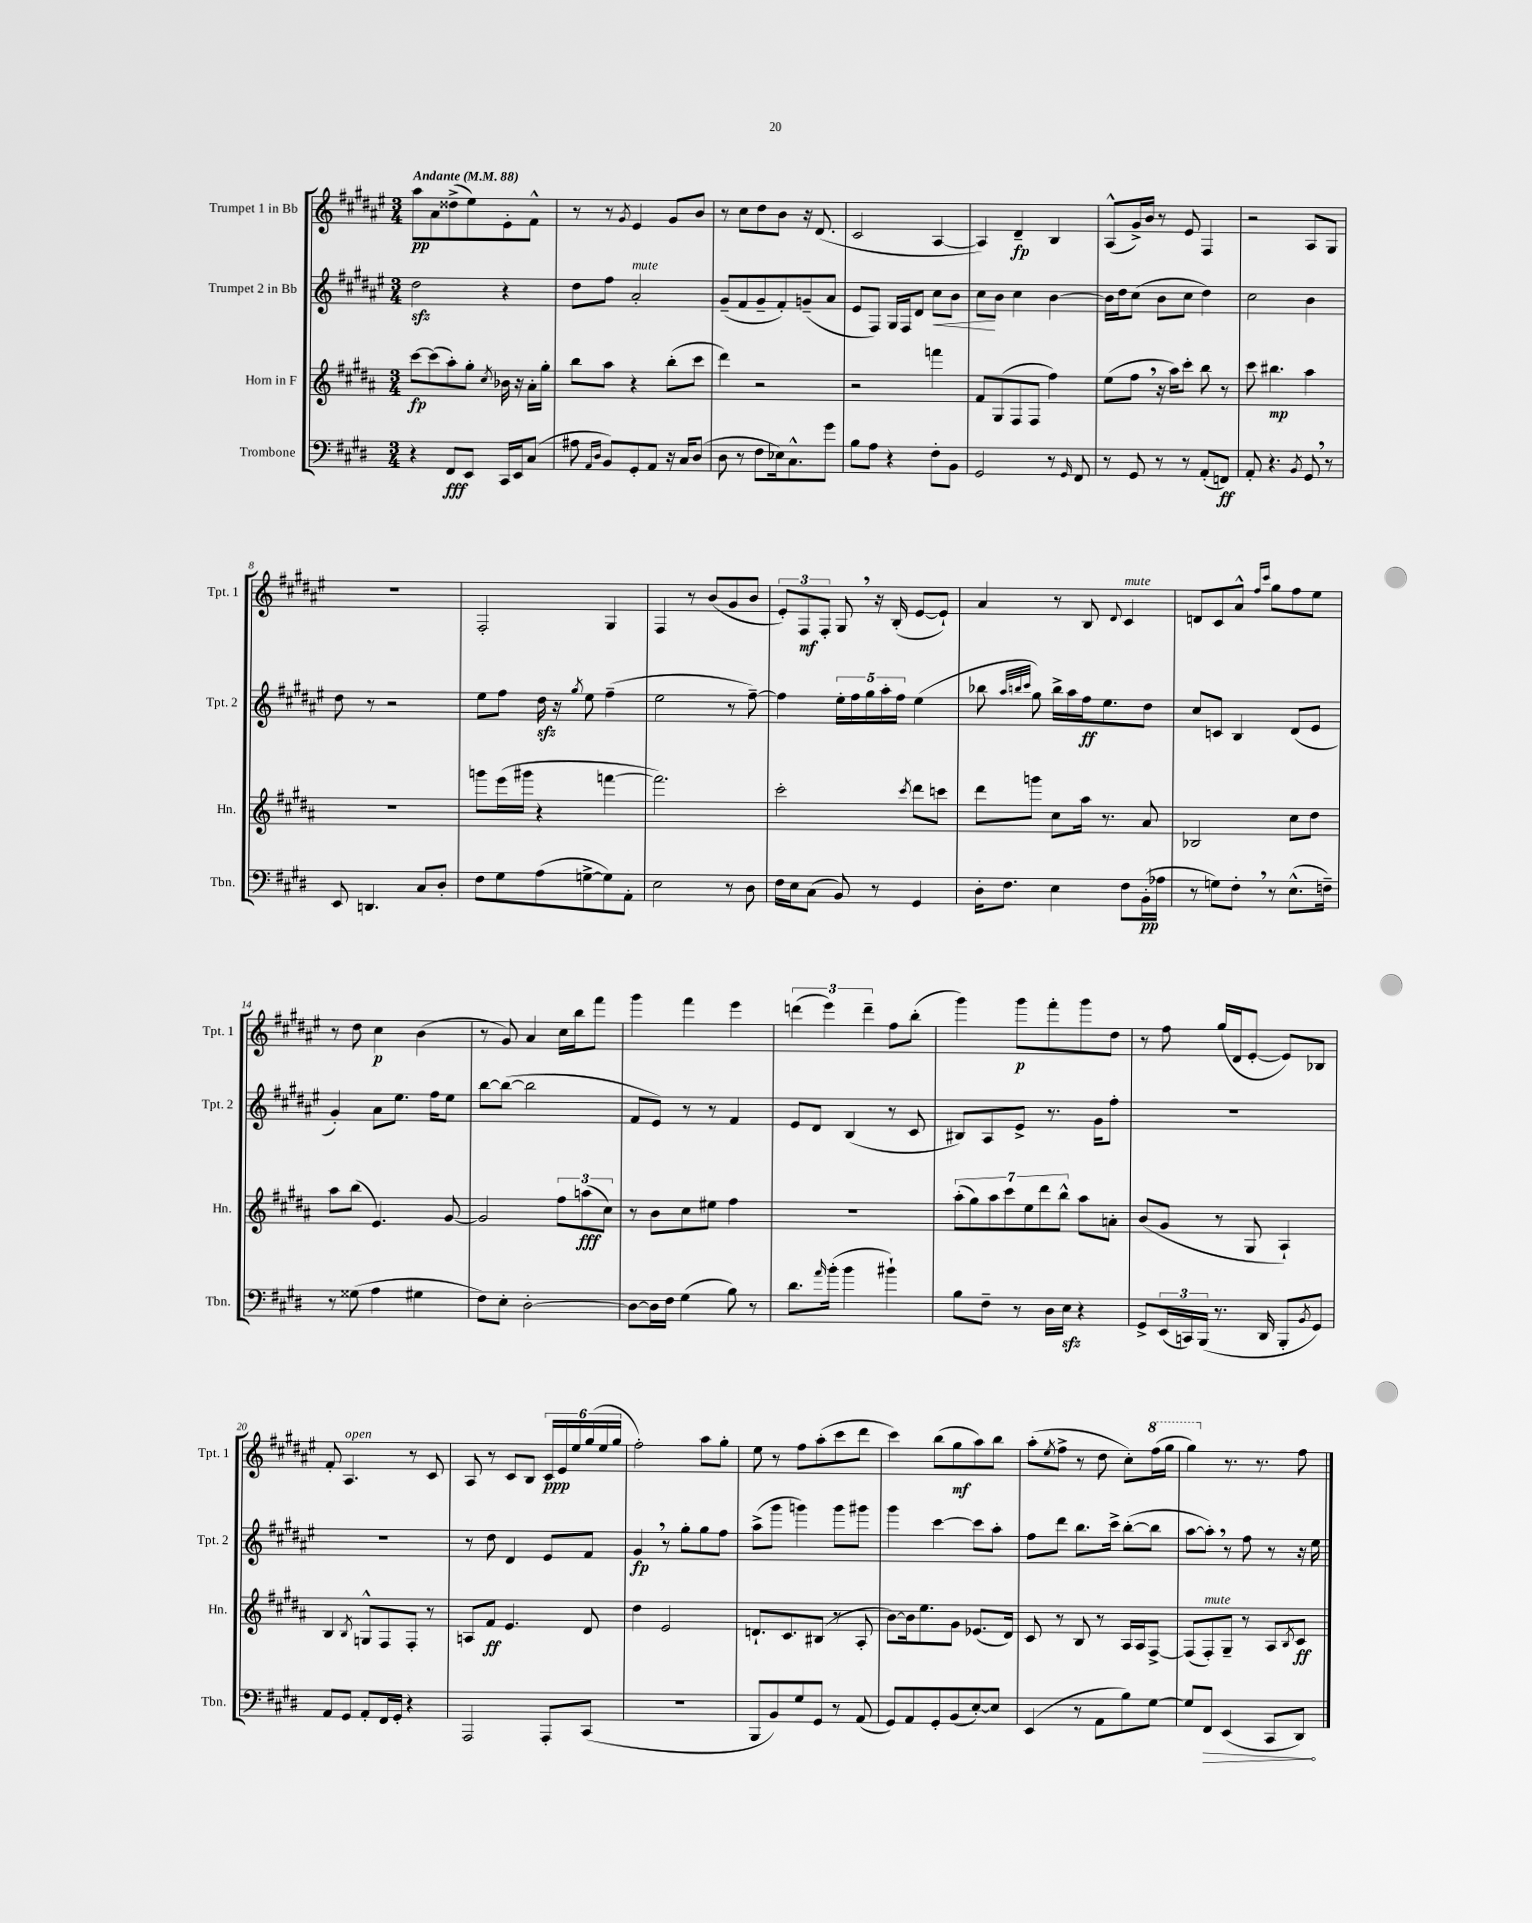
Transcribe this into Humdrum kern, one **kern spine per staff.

**kern	**dynam	**kern	**dynam	**kern	**dynam	**kern	**dynam
*part4	*part4	*part3	*part3	*part2	*part2	*part1	*part1
*staff4	*staff4	*staff3	*staff3	*staff2	*staff2	*staff1	*staff1
*I"Trombone	*	*I"Horn in F	*	*I"Trumpet 2 in Bb	*	*I"Trumpet 1 in Bb	*
*I'Tbn.	*	*I'Hn.	*	*I'Tpt. 2	*	*I'Tpt. 1	*
*clefF4	*	*clefG2	*	*clefG2	*	*clefG2	*
*k[f#c#g#d#]	*	*k[f#c#g#d#a#]	*	*k[f#c#g#d#a#e#]	*	*k[f#c#g#d#a#e#]	*
*M3/4	*	*M3/4	*	*M3/4	*	*M3/4	*
*MM88	*	*MM88	*	*MM88	*	*MM88	*
=1	=1	=1	=1	=1	=1	=1	=1
!	!	!	!	!	!	!LO:TX:a:B:t=Andante	!
4r	.	[8ccc#\L	fp	2dd#zz\	.	8aa#\L	pp
.	.	(8ccc#\]	.	.	.	8a#\	.
8FF#/L	fff	8aa#'\)	.	.	.	(8dd##X^\	.
8EE/J	.	8gg#'\J	.	.	.	8ee#\)	.
.	.	8qcc#/	.	.	.	.	.
16CC#/LL	.	16b-X\	.	4r	.	8e#'\	.
16EE/J	.	16r	.	.	.	.	.
(8C#/J	.	16a#'\LL	.	.	.	8f#^^\J	.
.	.	16gg#'\JJ	.	.	.	.	.
=2	=2	=2	=2	=2	=2	=2	=2
8A#X\	.	8bb\L	.	8dd#\L	.	8r	.
16qqAA/LL	.	.	.	.	.	.	.
16qqD#/JJ	.	.	.	.	.	.	.
8BB/L)	.	8aa#\J	.	8ff#\J	.	8r	.
.	.	.	.	.	.	8qg#/	.
!	!	!	!	!LO:TX:a:i:t=mute	!	!	!
8GG#'/	.	4r	.	2a#'/	.	4e#/	.
8AA/J	.	.	.	.	.	.	.
16r	.	(8bb'\L	.	.	.	8g#/L	.
16C#/KL	.	.	.	.	.	.	.
(8D#/J	.	8ccc#\J	.	.	.	8b/J	.
=3	=3	=3	=3	=3	=3	=3	=3
8D#\	.	4ddd#\)	.	(8g#~/L	.	8r	.
8r	.	.	.	8f#/	.	8cc#\L	.
8F#\L	.	2r	.	8g#~/	.	8dd#\	.
16E-X\k)	.	.	.	8f#'/)	.	8b\J	.
8.C#^^\	.	.	.	.	.	.	.
.	.	.	.	(8gn~/	.	16r	.
.	.	.	.	.	.	(8.d#/	.
8g#\J	.	.	.	8a#/J	.	.	.
=4	=4	=4	=4	=4	=4	=4	=4
8B\L	.	2r	.	8e#/L	.	2c#/	.
8A\J	.	.	.	8F#/J)	.	.	.
4r	.	.	.	16G#/LL	.	.	.
.	.	.	.	16F#/J	.	.	.
.	.	.	.	8d#/J	.	.	.
!	!	!	!	!	!LO:HP:b	!	!
8F#'\L	.	4fffn\	.	8cc#\L	<	[4A#/	.
8BB\J	.	.	.	8b\J	.	.	.
=5	=5	=5	=5	=5	=5	=5	=5
2GG#/	.	8f#/L	.	8cc#\L	.	4A#/])	.
.	.	(8G#/	.	8b\J	[	.	.
.	.	8F#/	.	4cc#\	.	4d#~/	fp
.	.	8F#/J	.	.	.	.	.
8r	.	4ff#\)	.	[4b\	.	4B/	.
16qqGG#/	.	.	.	.	.	.	.
8FF#/	.	.	.	.	.	.	.
=6	=6	=6	=6	=6	=6	=6	=6
8r	.	(8ee\L	.	16b\LL]	.	(8A#^^/L	.
.	.	.	.	16dd#\J	.	.	.
8GG#/	.	8ff#,\J	.	(8cc#\J	.	16g#^/L)	.
.	.	.	.	.	.	16b/JJ	.
8r	.	16r	.	8b\L	.	8r	.
.	.	16aa#\KL)	.	.	.	.	.
8r	.	8ccc#'\J	.	8cc#\J	.	8e#/	.
(8AA'/L	.	8bb\	.	4dd#\)	.	4F#/	.
8FFn/J)	ff	8r	.	.	.	.	.
=7	=7	=7	=7	=7	=7	=7	=7
8AA'/	.	8ccc#\	.	2cc#\	.	2r	.
4.r	.	4.bb#X\	mp	.	.	.	.
8qBB/	.	.	.	.	.	.	.
8GG#,/	.	4aa#\	.	4b\	.	8A#/L	.
8r	.	.	.	.	.	8G#/J	.
!!LO:LB:g=z
=8	=8	=8	=8	=8	=8	=8	=8
8EE/	.	2.r	.	8dd#\	.	2.r	.
4.DDn/	.	.	.	8r	.	.	.
.	.	.	.	2r	.	.	.
8C#/L	.	.	.	.	.	.	.
8D#'/J	.	.	.	.	.	.	.
=9	=9	=9	=9	=9	=9	=9	=9
8F#\L	.	8gggn\L	.	8ee#\L	.	2F#'/	.
8G#\	.	(16eee\L	.	8ff#\J	.	.	.
.	.	16ggg#X\JJ	.	.	.	.	.
(8A\	.	4r	.	16dd#zz\	.	.	.
.	.	.	.	16r	.	.	.
.	.	.	.	8qgg#/	.	.	.
[8Gn^\	.	.	.	8ee#\	.	.	.
8G\])	.	[4fffn\	.	(4ff#~\	.	4G#/	.
8AA'\J	.	.	.	.	.	.	.
=10	=10	=10	=10	=10	=10	=10	=10
2E\	.	2.fff\])	.	2ee#\	.	4F#/	.
.	.	.	.	.	.	8r	.
.	.	.	.	.	.	(8b/L	.
8r	.	.	.	8r	.	8g#/	.
8D#\	.	.	.	[8ff#~\)	.	8b/J	.
=11	=11	=11	=11	=11	=11	=11	=11
16F#\LL	.	2ccc#'\	.	4ff#\]	.	12e#'/L)	.
16E\J	.	.	.	.	.	.	.
.	.	.	.	.	.	12F#/	mf
(8C#\J	.	.	.	.	.	.	.
.	.	.	.	.	.	12F#'/J	.
8BB/)	.	.	.	20ee#'\LL	.	8G#,/	.
.	.	.	.	20ff#\	.	.	.
.	.	.	.	20gg#\	.	.	.
8r	.	.	.	.	.	16r	.
.	.	.	.	20aa#'\	.	.	.
.	.	.	.	.	.	(16B'/	.
.	.	.	.	20ff#\JJ	.	.	.
.	.	8qccc#/	.	.	.	.	.
4GG#/	.	8ddd#\L	.	(4ee#\	.	[8e#/L	.
.	.	8cccn\J	.	.	.	8e#`/J])	.
=12	=12	=12	=12	=12	=12	=12	=12
16D#'\KL	.	8ddd#\L	.	8bb-X\	.	4a#/	.
8.F#\J	.	.	.	.	.	.	.
.	.	.	.	32qqaa#/LLL	.	.	.
.	.	.	.	32qqbbn/	.	.	.
.	.	.	.	32qqccc#/JJJ	.	.	.
.	.	8gggn\J	.	8gg#\)	.	.	.
4E\	.	8cc#\L	.	16bb^\LL	.	8r	.
.	.	.	.	16aa#\	.	.	.
.	.	16aa#\Jk	.	16ff#\J	ff	8B/	.
.	.	8.r	.	8.ee#\	.	.	.
.	.	.	.	.	.	8qqd#/	.
!	!	!	!	!	!	!LO:TX:a:i:t=mute	!
8F#\L	.	.	.	.	.	4c#/	.
(16BB'\L	pp	8a#/	.	8dd#\J	.	.	.
16A-X\JJ	.	.	.	.	.	.	.
=13	=13	=13	=13	=13	=13	=13	=13
8r	.	2B-X/	.	8cc#/L	.	8dn/L	.
8Gn\L)	.	.	.	8cn/J	.	8c#/	.
8F#',\J	.	.	.	4B/	.	8a#^^/J	.
.	.	.	.	.	.	16qqff#/LL	.
.	.	.	.	.	.	16qqccc#/JJ	.
8r	.	.	.	.	.	8gg#\L	.
(8.E^^\L	.	8cc#\L	.	(8d#/L	.	8ff#\	.
.	.	8dd#\J	.	8e#/J	.	8ee#\J	.
16Fn~\Jk)	.	.	.	.	.	.	.
!!LO:LB:g=z
=14	=14	=14	=14	=14	=14	=14	=14
8r	.	8aa#\L	.	4g#'/)	.	8r	.
(8G##X\	.	(8bb\J	.	.	.	8dd#\	.
4A\	.	4.e/)	.	8a#\L	.	4cc#\	p
.	.	.	.	8.ee#\J	.	.	.
4G#X\	.	.	.	.	.	(4b\	.
.	.	.	.	16ff#\KL	.	.	.
.	.	[8g#/	.	8ee#\J	.	.	.
=15	=15	=15	=15	=15	=15	=15	=15
8F#\L)	.	2g#/]	.	[8bb\L	.	8r	.
8E'\J	.	.	.	(8bb\J_	.	8g#/)	.
[2D#'\	.	.	.	2bb\]	.	4a#/	.
.	.	12ff#\L	.	.	.	16cc#\LL	.
.	.	.	.	.	.	16bb\J	.
.	.	(12aan\	fff	.	.	.	.
.	.	.	.	.	.	8fff#\J	.
.	.	12cc#\J)	.	.	.	.	.
=16	=16	=16	=16	=16	=16	=16	=16
8D#\L_	.	8r	.	8f#/L	.	4ggg#\	.
16D#\L]	.	8b\L	.	8e#/J)	.	.	.
16F#\JJ	.	.	.	.	.	.	.
(4G#\	.	8cc#\	.	8r	.	4fff#\	.
.	.	8ee#X\J	.	8r	.	.	.
8B\)	.	4ff#\	.	4f#/	.	4eee#\	.
8r	.	.	.	.	.	.	.
=17	=17	=17	=17	=17	=17	=17	=17
8.d#\L	.	2.r	.	8e#/L	.	(6dddn\	.
.	.	.	.	8d#/J	.	.	.
.	.	.	.	.	.	6eee#\)	.
16qqa/	.	.	.	.	.	.	.
(16b'\Jk	.	.	.	.	.	.	.
4b\	.	.	.	(4B/	.	.	.
.	.	.	.	.	.	6ddd~\	.
4b#X`\)	.	.	.	8r	.	8ff#\L	.
.	.	.	.	8c#/	.	(8bb'\J	.
=18	=18	=18	=18	=18	=18	=18	=18
8B\L	.	(14aa#'\L	.	8B#X/L)	.	4ggg#\)	.
.	.	14gg#\)	.	.	.	.	.
8F#~\J	.	.	.	8A#/	.	.	.
.	.	14aa#\	.	.	.	.	.
.	.	14ccc#\	.	.	.	.	.
8r	.	.	.	8e#^/J	.	8ggg#\L	p
.	.	14ee\	.	.	.	.	.
.	.	14ddd#\	.	.	.	.	.
16D#\LL	.	.	.	8.r	.	8fff#'\	.
.	.	14bb^^\J	.	.	.	.	.
16Ezz\JJ	.	.	.	.	.	.	.
4r	.	8aa#\L	.	.	.	8ggg#\	.
.	.	.	.	16g#\KL	.	.	.
.	.	8an'\J	.	8ff#'\J	.	8dd#\J	.
=19	=19	=19	=19	=19	=19	=19	=19
8GG#^/L	.	(8b/L	.	2.r	.	8r	.
(24EE/L	.	8g#/J	.	.	.	8ff#\	.
24CCn/)	.	.	.	.	.	.	.
(24BBB/JJ	.	.	.	.	.	.	.
8.r	.	8r	.	.	.	(16gg#/LL	.
.	.	.	.	.	.	16d#/J	.
.	.	8G#/	.	.	.	[8e#'/J	.
16DD#/	.	.	.	.	.	.	.
8BBB'/L	.	4A#`/)	.	.	.	8e#/L])	.
8qBB/	.	.	.	.	.	.	.
8GG#/J)	.	.	.	.	.	8B-X/J	.
!!LO:LB:g=z
=20	=20	=20	=20	=20	=20	=20	=20
8AA/L	.	4B/	.	2.r	.	8f#'/	.
!	!	!	!	!	!	!LO:TX:a:i:t=open	!
8GG#/J	.	.	.	.	.	4.A#/	.
.	.	8qB/	.	.	.	.	.
8AA'/L	.	8Gn^^/L	.	.	.	.	.
16FF#/L	.	8F#/	.	.	.	.	.
16GG#'/JJ	.	.	.	.	.	.	.
4r	.	8F#'/J	.	.	.	8r	.
.	.	8r	.	.	.	8c#/	.
=21	=21	=21	=21	=21	=21	=21	=21
2AAA/	.	8An/L	.	8r	.	8A#/	.
.	.	8f#/J	ff	8dd#\	.	8r	.
.	.	4.e/	.	4d#/	.	8c#/L	.
.	.	.	.	.	.	8B/J	.
8AAA'/L	.	.	.	8e#/L	.	24c#/LL	ppp
.	.	.	.	.	.	24e#/	.
.	.	.	.	.	.	24ee#/	.
(8CC#/J	.	8d#/	.	8f#/J	.	(24gg#/	.
.	.	.	.	.	.	24ee#/	.
.	.	.	.	.	.	24gg#/JJ	.
=22	=22	=22	=22	=22	=22	=22	=22
2.r	.	4dd#\	.	4g#,/	fp	2ff#'\)	.
.	.	2e/	.	8r	.	.	.
.	.	.	.	8gg#'\L	.	.	.
.	.	.	.	8gg#\	.	8aa#\L	.
.	.	.	.	8ff#\J	.	8gg#'\J	.
=23	=23	=23	=23	=23	=23	=23	=23
8BBB/L	.	8.dn`/L	.	(8aa#^\L	.	8ee#\	.
8BB/)	.	.	.	8ggg#\J	.	8r	.
.	.	8.c#/	.	.	.	.	.
8G#/	.	.	.	4gggn\)	.	8ff#\L	.
8GG#/J	.	(8B#X/J	.	.	.	(8aa#'\	.
8r	.	8r	.	8ggg\L	.	8ccc#\	.
(8AA/	.	8A#'/	.	8ggg#X\J	.	8ddd#\J	.
=24	=24	=24	=24	=24	=24	=24	=24
8GG#/L)	.	[8b\L)	.	4ggg#\	.	4ccc#\)	.
8AA/	.	16b\k]	.	.	.	.	.
.	.	8.ee\	.	.	.	.	.
8GG#'/	.	.	.	[4ccc#\	.	(8bb\L	.
(8BB/	.	8g#\J	.	.	.	8gg#\	mf
[8E'/)	.	(8.e-X/L	.	8ccc#\L]	.	8aa#\)	.
8E/J]	.	.	.	8aa#'\J	.	8bb\J	.
.	.	16d#/Jk)	.	.	.	.	.
=25	=25	=25	=25	=25	=25	=25	=25
(4EE/	.	8c#/	.	8ff#\L	.	(8aa#'\L	.
.	.	.	.	.	.	8qee#/	.
.	.	8r	.	8ddd#\J	.	8ff#^\J	.
8r	.	8B/	.	8.bb\L	.	8r	.
8AA\L	.	8r	.	.	.	8dd#\	.
.	.	.	.	16ccc#^\Jk	.	.	.
8B\)	.	16A#/LL	.	([8bb'\L	.	8cc#'\L)	.
.	.	16A#/J	.	.	.	.	.
*	*	*	*	*	*	*8va	*
[8G#\J	.	[8F#^/J	.	8bb\J]	.	(16fff#\L	.
.	.	.	.	.	.	16ggg#\JJ	.
=26	=26	=26	=26	=26	=26	=26	=26
8G#/L]	.	(8F#/L]	.	[8aa#\L	.	4ggg#\)	.
!	!	!LO:TX:a:i:t=mute	!	!	!	!	!
!	!LO:HP:b	!	!	!	!	!	!
8FF#/J	>	8F#'/)	.	8aa#',\J])	.	.	.
*	*	*	*	*	*	*X8va	*
(4EE/	.	8G#~/J	.	8r	.	8.r	.
.	.	8r	.	8ff#\	.	.	.
.	.	.	.	.	.	8.r	.
8CC#/L	.	8A#/L	.	8r	.	.	.
.	.	8qB/	.	.	.	.	.
8DD#/J)	.	8c#/J	ff	16r	.	8ff#\	.
.	.	.	.	16ee#\	.	.	.
.	]	.	.	.	.	.	.
==	==	==	==	==	==	==	==
*-	*-	*-	*-	*-	*-	*-	*-
